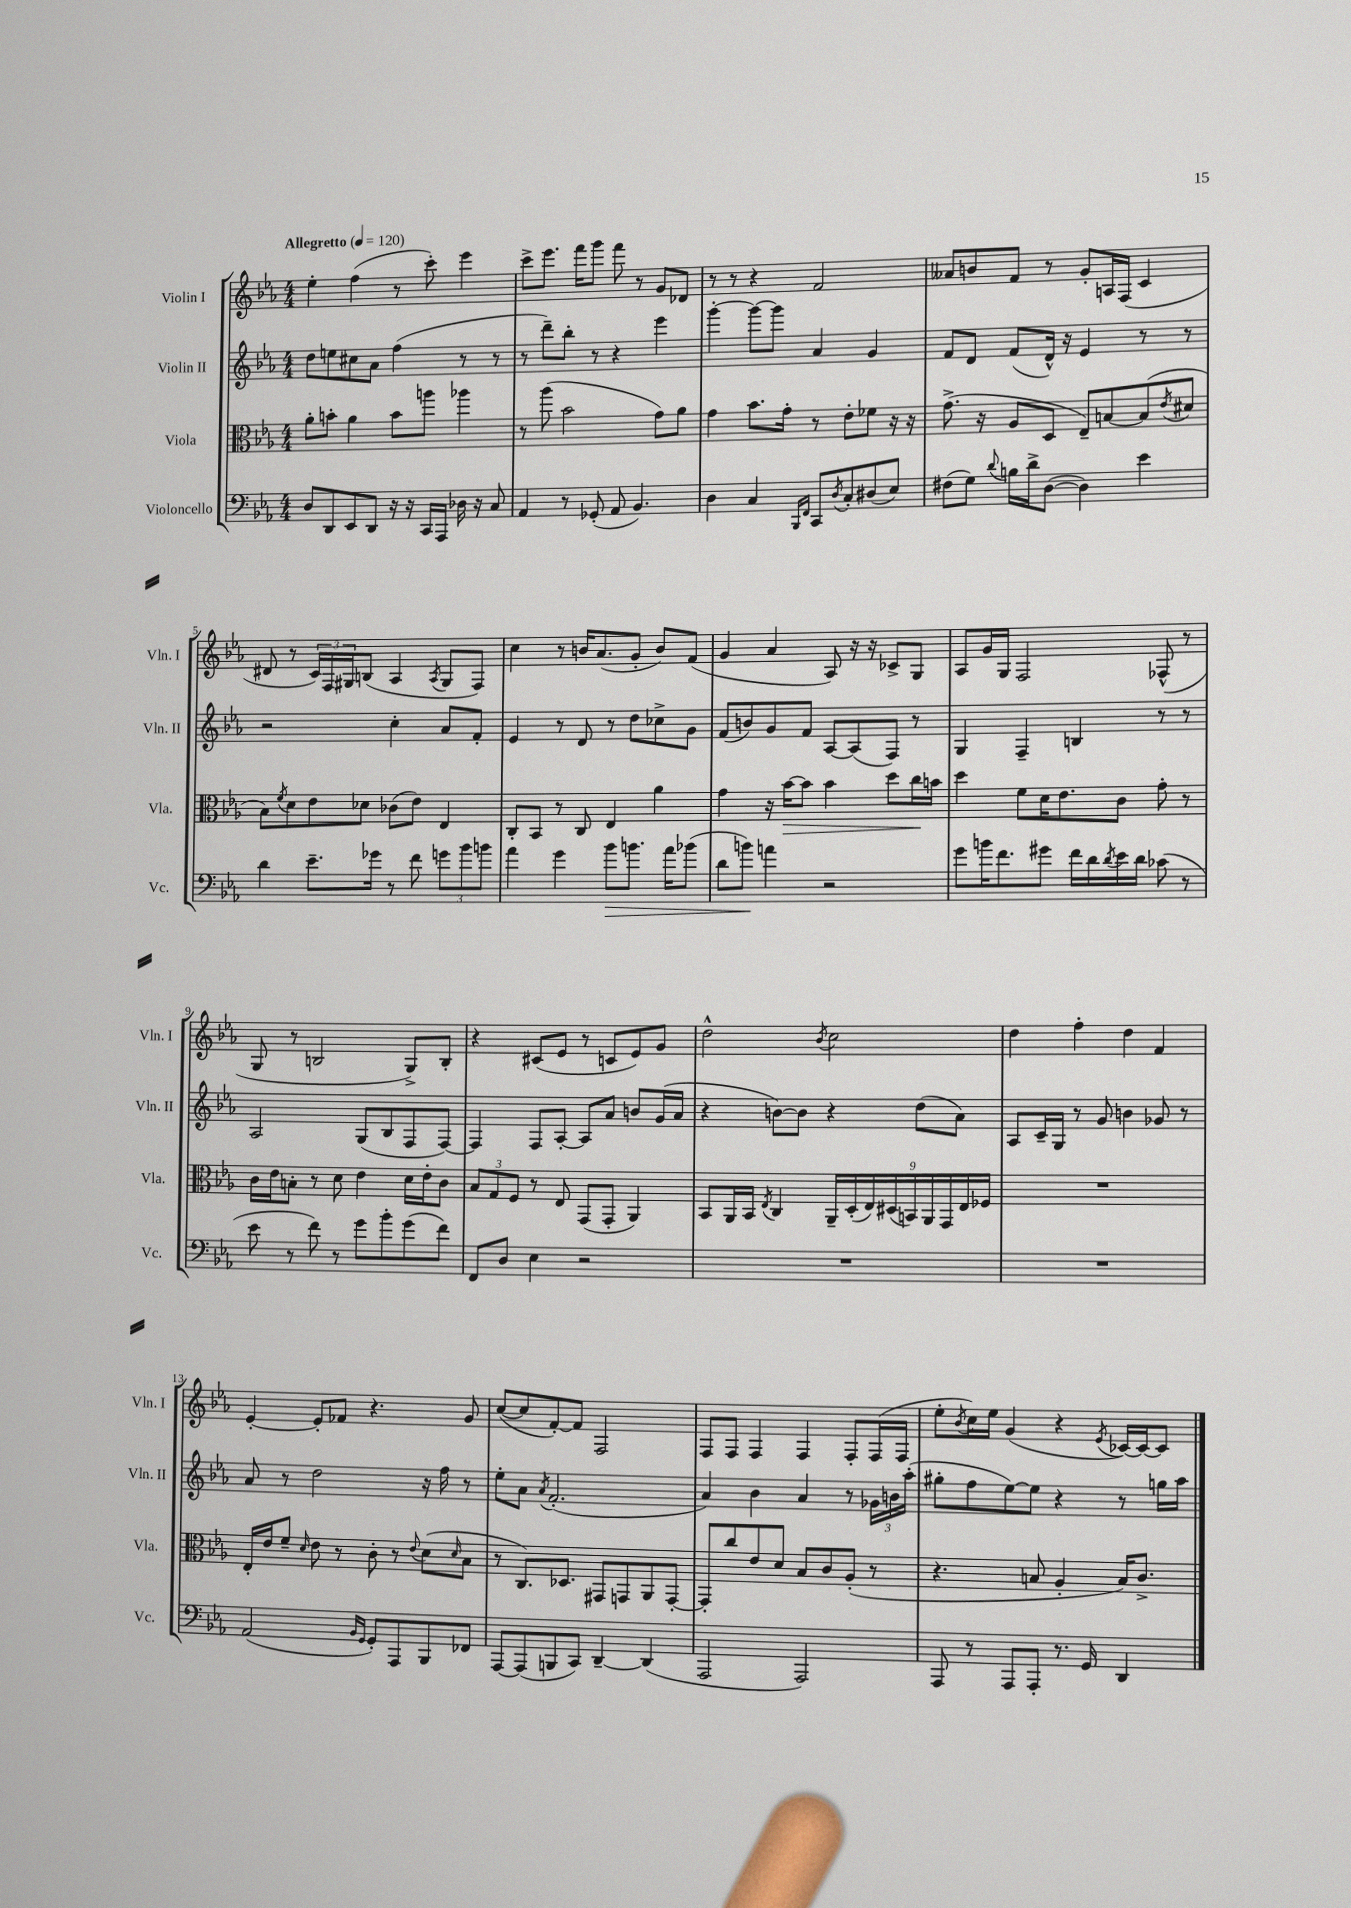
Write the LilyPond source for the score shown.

<<
\new StaffGroup <<
\new Staff = "s0" \with { instrumentName = "Violin I" shortInstrumentName = "Vln. I" } {
    \clef treble \key ees \major \numericTimeSignature \time 4/4 \tempo "Allegretto" 4 = 120
    ees''4-. f''4( r8 c'''8-.) ees'''4 |
    c'''8-> ees'''8. f'''16 g'''8 f'''8 r8 g'8 des'8 |
    r8 r8 r4 f'2 |
    aeses'8 b'8 f'8 r8 g'8-. a16 f16( c'4 |
    dis'8 r8 \tuplet 3/2 { c'16) f16 gis16 } b8( aes4 \acciaccatura { aes8 } gis8 f8) |
    c''4 r8 b'16 aes'8.( g'8-. b'8) f'8( |
    g'4 aes'4 aes8) r16 r16 ces'8-> g8 |
    aes8 g'16 g16 f2 fes8-^( r8 |
    g8 r8 b2 g8->) b8-. |
    r4 cis'8( ees'8 r8 c'8 ees'8) g'8 |
    d''2-^ \acciaccatura { bes'8 } c''2 |
    d''4 f''4-. d''4 f'4 |
    ees'4~-. ees'8-. fes'8 r4. g'8 |
    c''8~( c''8 f'8~-.) f'8 f2 |
    f8 f8 f4 f4 f8-. f16( f16 |
    ees''8-. \acciaccatura { bes'8 } c''16) ees''16 g'4( r4 \acciaccatura { ees'8 } ces'16~) ces'16~ ces'8 \bar "|." |
}
\new Staff = "s1" \with { instrumentName = "Violin II" shortInstrumentName = "Vln. II" } {
    \clef treble \key ees \major \numericTimeSignature \time 4/4
    d''8 e''8 cis''8 aes'8 f''4( r8 r8 |
    r8 d'''8--) bes''8-. r8 r4 ees'''4 |
    g'''4~-. g'''8~ g'''8 aes'4 g'4 |
    f'8 d'8 f'8( d'16-^) r16 ees'4 r8 r8 |
    r2 c''4-. aes'8 f'8-. |
    ees'4 r8 d'8 r8 d''8 ces''8-> g'8 |
    f'8( b'8) g'8 f'8 aes8~ aes8( f8) r8 |
    g4 f4-- b4 r8 r8 |
    aes2 g8( bes8 f8 f8~) |
    f4 f8 aes8~-. aes8 aes'8 b'8 g'16( aes'16 |
    r4 b'8~) b'8 r4 d''8( aes'8) |
    aes8 c'16-- g16 r8 g'8 b'4 ges'8 r8 |
    aes'8 r8 d''2 r16 f''16 r8 |
    ees''8-. aes'8 \acciaccatura { aes'8 } f'2.-.( |
    aes'4) bes'4 aes'4 r8 \tuplet 3/2 { ges'16 b'16 aes''16-.( } |
    gis''8-. f''8 ees''8~) ees''8 r4 r8 g''16 aes''16 \bar "|." |
}
\new Staff = "s2" \with { instrumentName = "Viola" shortInstrumentName = "Vla." } {
    \clef alto \key ees \major \numericTimeSignature \time 4/4
    aes'8-. b'8-. aes'4 b'8 a''8 aes''4 |
    r8 aes''8( bes'2 g'8) aes'8 |
    g'4 bes'8. g'16-. r8 ees'8-. fes'8 r16 r16 |
    g'8.->( r16 aes8 d8 ees8--) b8~ b8( \acciaccatura { ees'8 } dis'8 |
    bes8) \acciaccatura { f'8 } d'8 ees'8 des'8 ces'8( ees'8) ees4 |
    c8-. bes,8 r8 c8 ees4 aes'4 |
    g'4 r16 bes'16~\> bes'8 bes'4 d''8 c''16\! b'16 |
    d''4 f'8 d'16 ees'8. c'8 g'8-. r8 |
    c'16 ees'16 b8-. r8 d'8 ees'4 d'16 ees'16-. c'8 |
    \tuplet 3/2 { bes8 g8 f8 } r8 ees8 g,8( g,8-. aes,4) |
    bes,8 aes,16 bes,16 \acciaccatura { ees8 } c4 \tuplet 9/8 { aes,16-- d16-.( ees16) dis16( b,16) aes,16 g,16 ees16 fes16 } |
    R1 |
    ees16-. ees'16 f'8-- \grace { d'16 } ees'8 r8 c'8-. r8 \appoggiatura { ees'8 } d'8( \grace { d'16 } bes8 |
    r8 c8.) des8. gis,8 g,8 aes,8 g,8~-. |
    g,8-. c''8 ees'8 d'8 bes8 c'8 aes8-.( r8 |
    r4. b8 aes4-. b16) c'8.-> \bar "|." |
}
\new Staff = "s3" \with { instrumentName = "Violoncello" shortInstrumentName = "Vc." } {
    \clef bass \key ees \major \numericTimeSignature \time 4/4
    d8 d,8 ees,8 d,8 r16 r16 c,16 aes,,16 des16 r16 c8 |
    aes,4 r8 ges,8-.( aes,8 bes,4.) |
    d4 c4 \grace { bes,,16 f,16 } c,8 \acciaccatura { d8 } c8-. dis8( ees8) |
    fis8( g8) \appoggiatura { d'8 } b16 d'16-> d8~( d4) ees'4 |
    d'4 ees'8.-- ges'16 r8 f'8 \tuplet 3/2 { g'8 bes'8 b'8 } |
    aes'4 g'4 bes'8\> b'8. aes'16 bes'8( |
    d'8 b'8\!) a'4 r2 |
    g'8 b'16 f'8. gis'8 f'16 d'16 \acciaccatura { d'8 } ees'16 d'16 ces'8( r8 |
    ees'8 r8 f'8) r8 g'8 bes'8-. g'8( f'8) |
    f,8 d8 ees4 r2 |
    R1 |
    R1 |
    aes,2( \grace { bes,16 g,16 } g,8-.) aes,,8 bes,,8 fes,8 |
    aes,,8~ aes,,8( b,,8 c,8) d,4~-- d,4( |
    aes,,2 aes,,2) |
    aes,,8 r8 aes,,8 aes,,8-. r8. g,16 d,4 \bar "|." |
}
>>
>>
